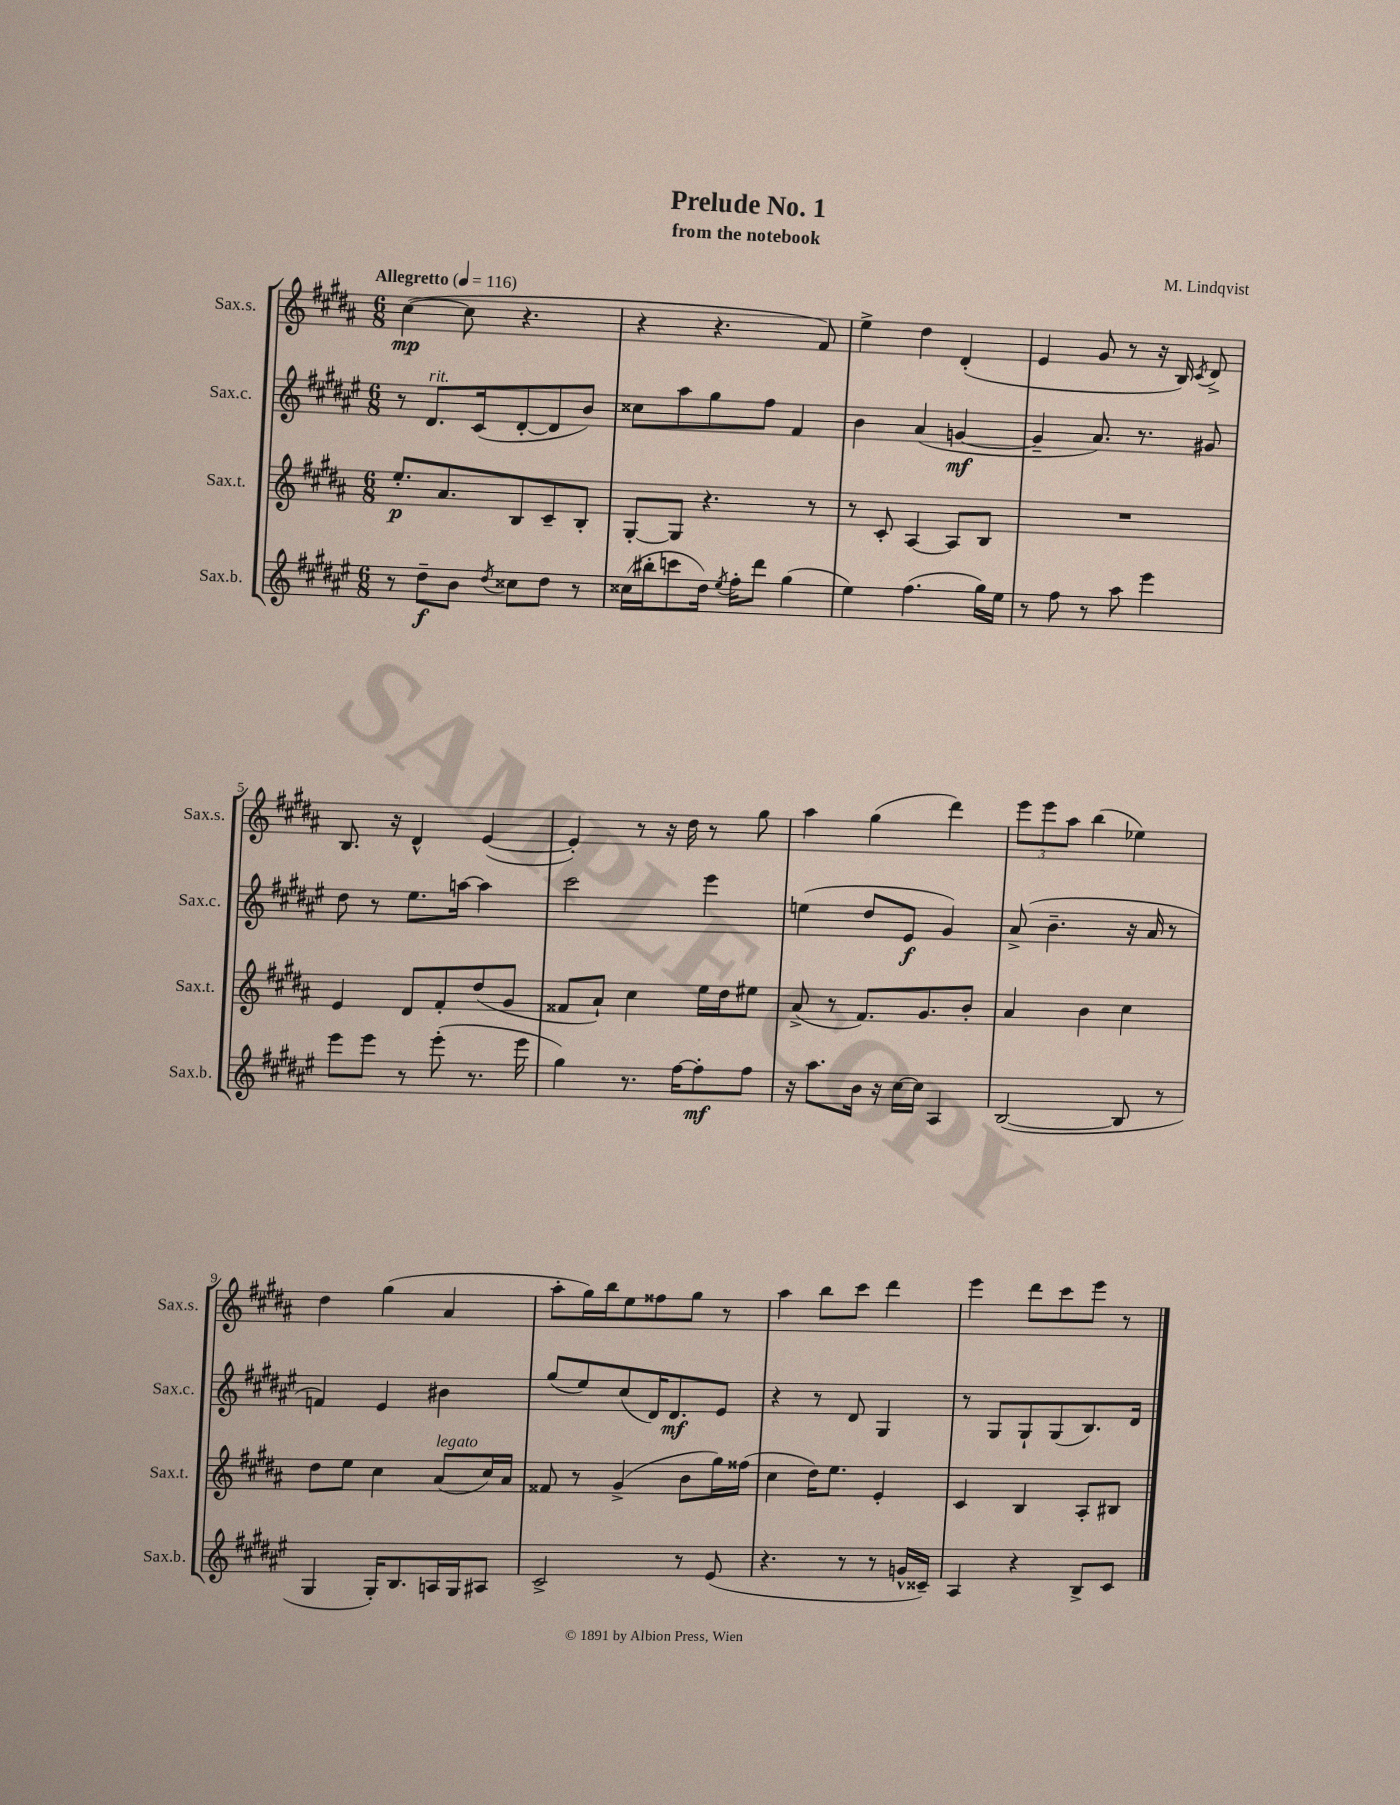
\header { title = "Prelude No. 1" composer = "M. Lindqvist" subtitle = "from the notebook" }
<<
\new StaffGroup <<
\new Staff = "s0" \with { instrumentName = "Sax.s." shortInstrumentName = "Sax.s." } {
    \clef treble \key b \major \numericTimeSignature \time 6/8 \tempo "Allegretto" 4 = 116
    \autoBeamOff cis''4~\mp( cis''8 r4. |
    r4 r4. fis'8) |
    e''4-> dis''4 dis'4-.( |
    e'4 gis'8 r8 r16 b16) \acciaccatura { cis'8 } dis'8-> |
    b8. r16 dis'4-^ e'4~( |
    e'4-.) r8 r16 dis''16 r8 gis''8 |
    ais''4 gis''4( dis'''4) |
    \tuplet 3/2 { e'''8[ e'''8 ais''8] } b''4( ees''4) |
    dis''4 gis''4( ais'4 |
    ais''8[-. gis''16) b''16 e''8 fisis''8 gis''8] r8 |
    ais''4 b''8[ cis'''8] dis'''4 |
    e'''4 dis'''8[ cis'''8 e'''8] r8 \bar "|." |
}
\new Staff = "s1" \with { instrumentName = "Sax.c." shortInstrumentName = "Sax.c." } {
    \clef treble \key fis \major \numericTimeSignature \time 6/8
    \autoBeamOff r8 dis'8.[^\markup { \italic "rit." } cis'16( dis'8~-. dis'8 b'8]) |
    cisis''8[ ais''8 gis''8 fis''8] fis'4 |
    b'4 ais'4( g'4~\mf |
    g'4-- ais'8.) r8. gis'8 |
    dis''8 r8 eis''8.[ a''16]~ a''4 |
    cis'''2 eis'''4 |
    e''4( dis''8[ eis'8]\f gis'4) |
    ais'8->( b'4.-- r16 ais'16 r8 |
    f'4) eis'4 bis'4 |
    gis''8[( eis''8) cis''8( dis'16) dis'8.\mf eis'8] |
    r4 r8 dis'8 gis4 |
    r8 gis8[ gis8-! gis8( b8.) dis'16] \bar "|." |
}
\new Staff = "s2" \with { instrumentName = "Sax.t." shortInstrumentName = "Sax.t." } {
    \clef treble \key b \major \numericTimeSignature \time 6/8
    \autoBeamOff e''8.[-.\p ais'8. b8 cis'8-- b8]-. |
    gis8[~-. gis8] r4. r8 |
    r8 cis'8-. ais4~ ais8[ b8] |
    R2. |
    e'4 dis'8[ fis'8-. dis''8( gis'8] |
    fisis'8[ ais'8]-!) cis''4 e''16[ dis''16 eis''8] |
    ais'8->( r8 fis'8.[) gis'8. b'8]-. |
    ais'4 b'4 cis''4 |
    dis''8[ e''8] cis''4 ais'8[^\markup { \italic "legato" }( cis''16) ais'16] |
    fisis'8 r8 gis'4->( b'8[ gis''16) fisis''16]( |
    cis''4 dis''16[) e''8.] e'4-. |
    cis'4 b4 ais8[-. bis8] \bar "|." |
}
\new Staff = "s3" \with { instrumentName = "Sax.b." shortInstrumentName = "Sax.b." } {
    \clef treble \key fis \major \numericTimeSignature \time 6/8
    \autoBeamOff r8 dis''8[--\f b'8] \acciaccatura { dis''8 } cisis''8[ dis''8] r8 |
    cisis''16[( bis''16-. c'''8 dis''16]) \acciaccatura { eis''8 } fis''16[-. dis'''8] gis''4( |
    eis''4) fis''4.( gis''16[) eis''16] |
    r8 fis''8 r8 ais''8 eis'''4 |
    eis'''8[ eis'''8] r8 eis'''8-.( r8. eis'''16 |
    gis''4) r8. fis''16[~ fis''8-.\mf fis''8] |
    r16 ais''8.[ b'16] r16 cis''16[~ cis''16] ais4 |
    b2~( b8 r8 |
    gis4 gis16[-.) b8. a16 gis16 ais8] |
    cis'2-> r8 eis'8( |
    r4. r8 r8 g'16[-^ cisis'16]--) |
    ais4 r4 b8[-> cis'8] \bar "|." |
}
>>
>>
